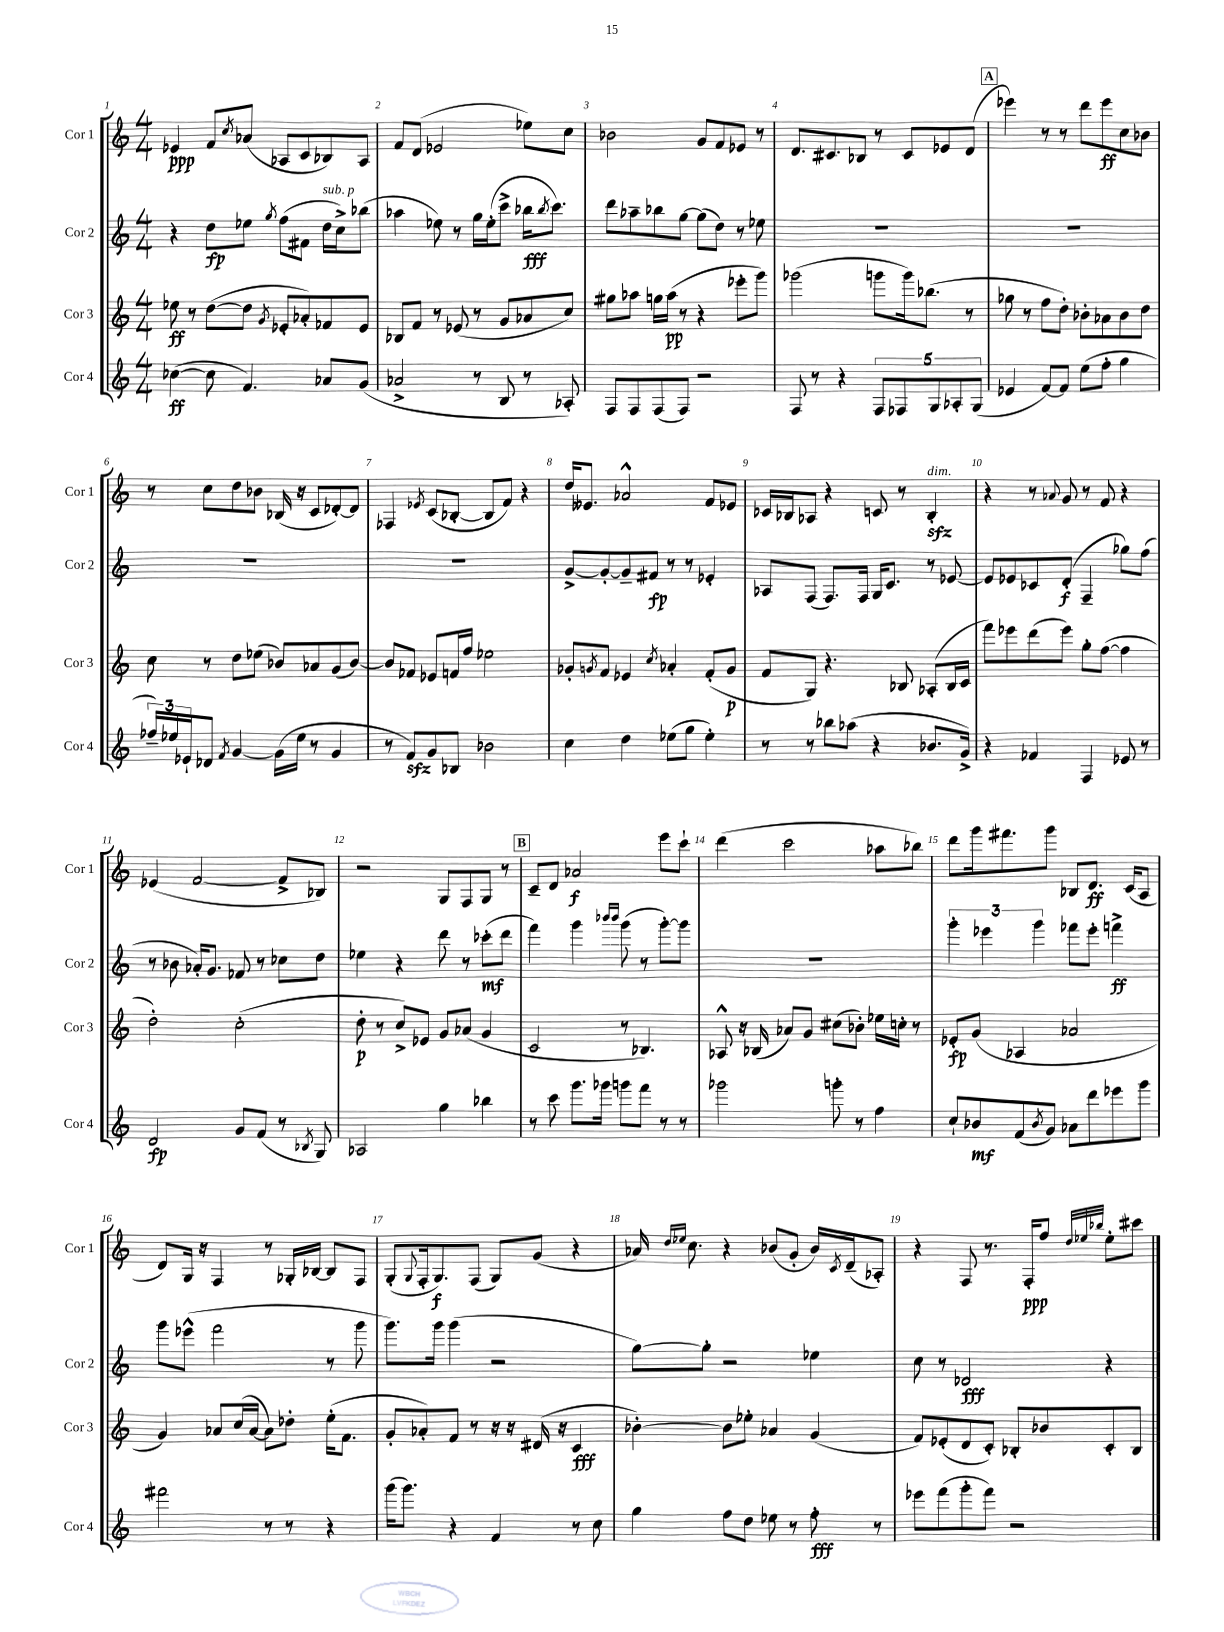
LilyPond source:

<<
\new StaffGroup <<
\new Staff = "s0" \with { instrumentName = "Cor 1" shortInstrumentName = "Cor 1" } {
    \clef treble \key c \major \numericTimeSignature \time 4/4
    ees'4\ppp f'8 \acciaccatura { c''8 } aes'8( aes8 c'8 bes8) aes8 |
    f'8 d'8( ees'2 ees''8) c''8 |
    bes'2 g'8 f'8 ees'8 r8 |
    d'8. cis'8. bes8 r8 cis'8 ees'8 d'8( |
    \mark \markup { \box "A" } ees'''4) r8 r8 d'''8 ees'''8\ff c''8 bes'8 |
    r8 c''8 d''8 bes'8 bes16( r16 c'8 des'8~-.) des'8 |
    fes4 \acciaccatura { ees'8 } c'8( bes8~-. bes8 f'8) r4 |
    d''16 eeses'8. aes'2-^ f'8 ees'8 |
    ces'16 bes16 aes8 r4 c'8 r8 bes4-.\sfz^\markup { \italic "dim." } |
    r4 r8 \appoggiatura { aes'8 } g'8 r8 f'8 r4 |
    ees'4( f'2~ f'8-> bes8) |
    r2 g8 f8 g8 r8 |
    \mark \markup { \box "B" } c'8-- d'8 aes'2\f e'''8 c'''8-! |
    d'''4( c'''2 aes''8 bes''8) |
    d'''8 g'''16 fis'''8. g'''8 bes8 d'8.\ff c'16( a8 |
    d'8) g16 r16 f4 r8 ges16-. bes16~ bes8 f8 |
    g8-.( \appoggiatura { g8 } f16-. g8.\f) f8( g8) g'8( r4 |
    aes'16) \grace { d''16 ees''16 } c''8. r4 bes'8( g'8-. bes'16) \acciaccatura { c'8 } d'16--( aes8-.) |
    r4 f8 r8. f16-.\ppp f''8 \grace { d''32 ees''32 bes''32 } ees''8-. cis'''8 \bar "|." |
}
\new Staff = "s1" \with { instrumentName = "Cor 2" shortInstrumentName = "Cor 2" } {
    \clef treble \key c \major \numericTimeSignature \time 4/4
    r4 d''8\fp ees''8 \acciaccatura { g''8 } f''8( fis'8 d''16^\markup { \italic "sub. p" } c''16->) bes''8( |
    aes''4 ees''8) r8 g''16 ees''16-.( c'''8-> bes''16\fff \acciaccatura { bes''8 } c'''8.) |
    d'''8 aes''8-- bes''8 g''8~ g''8( d''8) r8 ees''8 |
    R1 |
    \mark \markup { \box "A" } R1 |
    R1 |
    R1 |
    g'8~-> g'8~-. g'8-- fis'8\fp r8 r8 ees'4-. |
    aes8 f8( f8.) f16 g16 c'8. r8 ees'8~ |
    ees'8 ees'8 ces'8 d'8-.\f( f4-- ges''8) f''8( |
    r8 bes'8 aes'16-.) g'8. fes'8 r8 ces''8 d''8 |
    ees''4 r4 d'''8 r8 ces'''8-.\mf( d'''8 |
    \mark \markup { \box "B" } f'''4) g'''4 \grace { bes'''16 bes'''16 } g'''8( r8 g'''8~-.) g'''8 |
    R1 |
    \tuplet 3/2 { g'''4-. ees'''4 g'''4 } fes'''8 ees'''8-. f'''4->\ff |
    g'''8 ees'''8-^( f'''2 r8 g'''8 |
    g'''8.) g'''16 g'''4( r2 |
    g''8~) g''8-. r2 ees''4 |
    c''8 r8 des'2\fff r4 \bar "|." |
}
\new Staff = "s2" \with { instrumentName = "Cor 3" shortInstrumentName = "Cor 3" } {
    \clef treble \key c \major \numericTimeSignature \time 4/4
    ees''8\ff r8 d''8~( d''8 \acciaccatura { g'8 } ees'8-. aes'8-.) fes'8 ees'8 |
    bes8 f'8 r8 ees'8( r8 g'8 aes'8 c''8) |
    gis''8 aes''8 g''16 aes''16\pp( r8 r4 ees'''8-. g'''8) |
    ges'''2( g'''8 g'''16) bes''8.( r8 |
    \mark \markup { \box "A" } ges''8 r8 f''8 d''8-.) bes'8-. aes'8 bes'8 d''8 |
    c''8 r8 d''8 ees''8( bes'8) aes'8 g'8( bes'8~) |
    bes'8 fes'8 ees'8 f'16 f''16 ees''2 |
    ges'8-. \acciaccatura { g'8 } f'8 ees'4 \acciaccatura { c''8 } aes'4-. f'8-.( g'8\p |
    f'8 g8) r4. bes8 aes8-.( bes16 c'16 |
    f'''8) ees'''8 d'''8( ees'''8) g''8-. f''8~( f''4 |
    d''2-.) c''2-.( |
    d''8-.\p r8 c''8->) ees'8 g'8 aes'8( g'4 |
    \mark \markup { \box "B" } c'2 r8 bes4.) |
    aes8-^ r16 bes16( aes'8) g'8 cis''8( bes'8-.) ees''16 c''16-. r8 |
    ees'8-.\fp g'8( aes4 aes'2 |
    g'4) aes'8 c''16( aes'16~ aes'8) des''8-. e''16-.( f'8. |
    g'8-. aes'8-.) f'8 r8 r16 r16 dis'16( r16 c'4\fff |
    bes'4~-.) bes'8 ees''8-. aes'4 g'4( |
    f'8) ees'8-.( d'8 c'8-.) bes8-. bes'8 c'8-. bes8 \bar "|." |
}
\new Staff = "s3" \with { instrumentName = "Cor 4" shortInstrumentName = "Cor 4" } {
    \clef treble \key c \major \numericTimeSignature \time 4/4
    ces''4~\ff( ces''8 f'4.) aes'8 g'8( |
    aes'2-> r8 b8 r8 aes8-.) |
    f8 f8 f8( f8) r2 |
    f8 r8 r4 \tuplet 5/4 { f8 fes8 g8 aes8-. g8( } |
    \mark \markup { \box "A" } ees'4 f'8~) f'8 e''8( f''8-. g''4 |
    \tuplet 3/2 { fes''16--) ees''16 ees'16-! } des'8 \acciaccatura { f'8 } g'4~ g'16( ees''16 r8 g'4 |
    r8 f'8\sfz) g'8 bes8 bes'2 |
    c''4 d''4 ees''8( g''8 ees''4-.) |
    r8 r8 bes''8 aes''8( r4 bes'8. g'16->) |
    r4 fes'4 f4 ees'8 r8 |
    d'2\fp g'8 f'8( r8 \acciaccatura { bes8 } g8) |
    aes2 g''4 bes''4 |
    \mark \markup { \box "B" } r8 c'''8 g'''8. ges'''16 g'''8 f'''8 r8 r8 |
    ges'''2 g'''8-. r8 f''4 |
    c''8-! bes'8\mf f'8( \acciaccatura { bes'8 } g'8) aes'8 d'''8 ees'''8 g'''8 |
    fis'''2 r8 r8 r4 |
    g'''16( g'''8.) r4 f'4 r8 c''8 |
    g''4 f''8 d''8 ees''8 r8 f''8-.\fff r8 |
    ees'''8 f'''8( g'''8-. f'''8) r2 \bar "|." |
}
>>
>>
\layout { \context { \Score \override BarNumber.break-visibility = ##(#f #t #t) barNumberVisibility = #all-bar-numbers-visible } }
